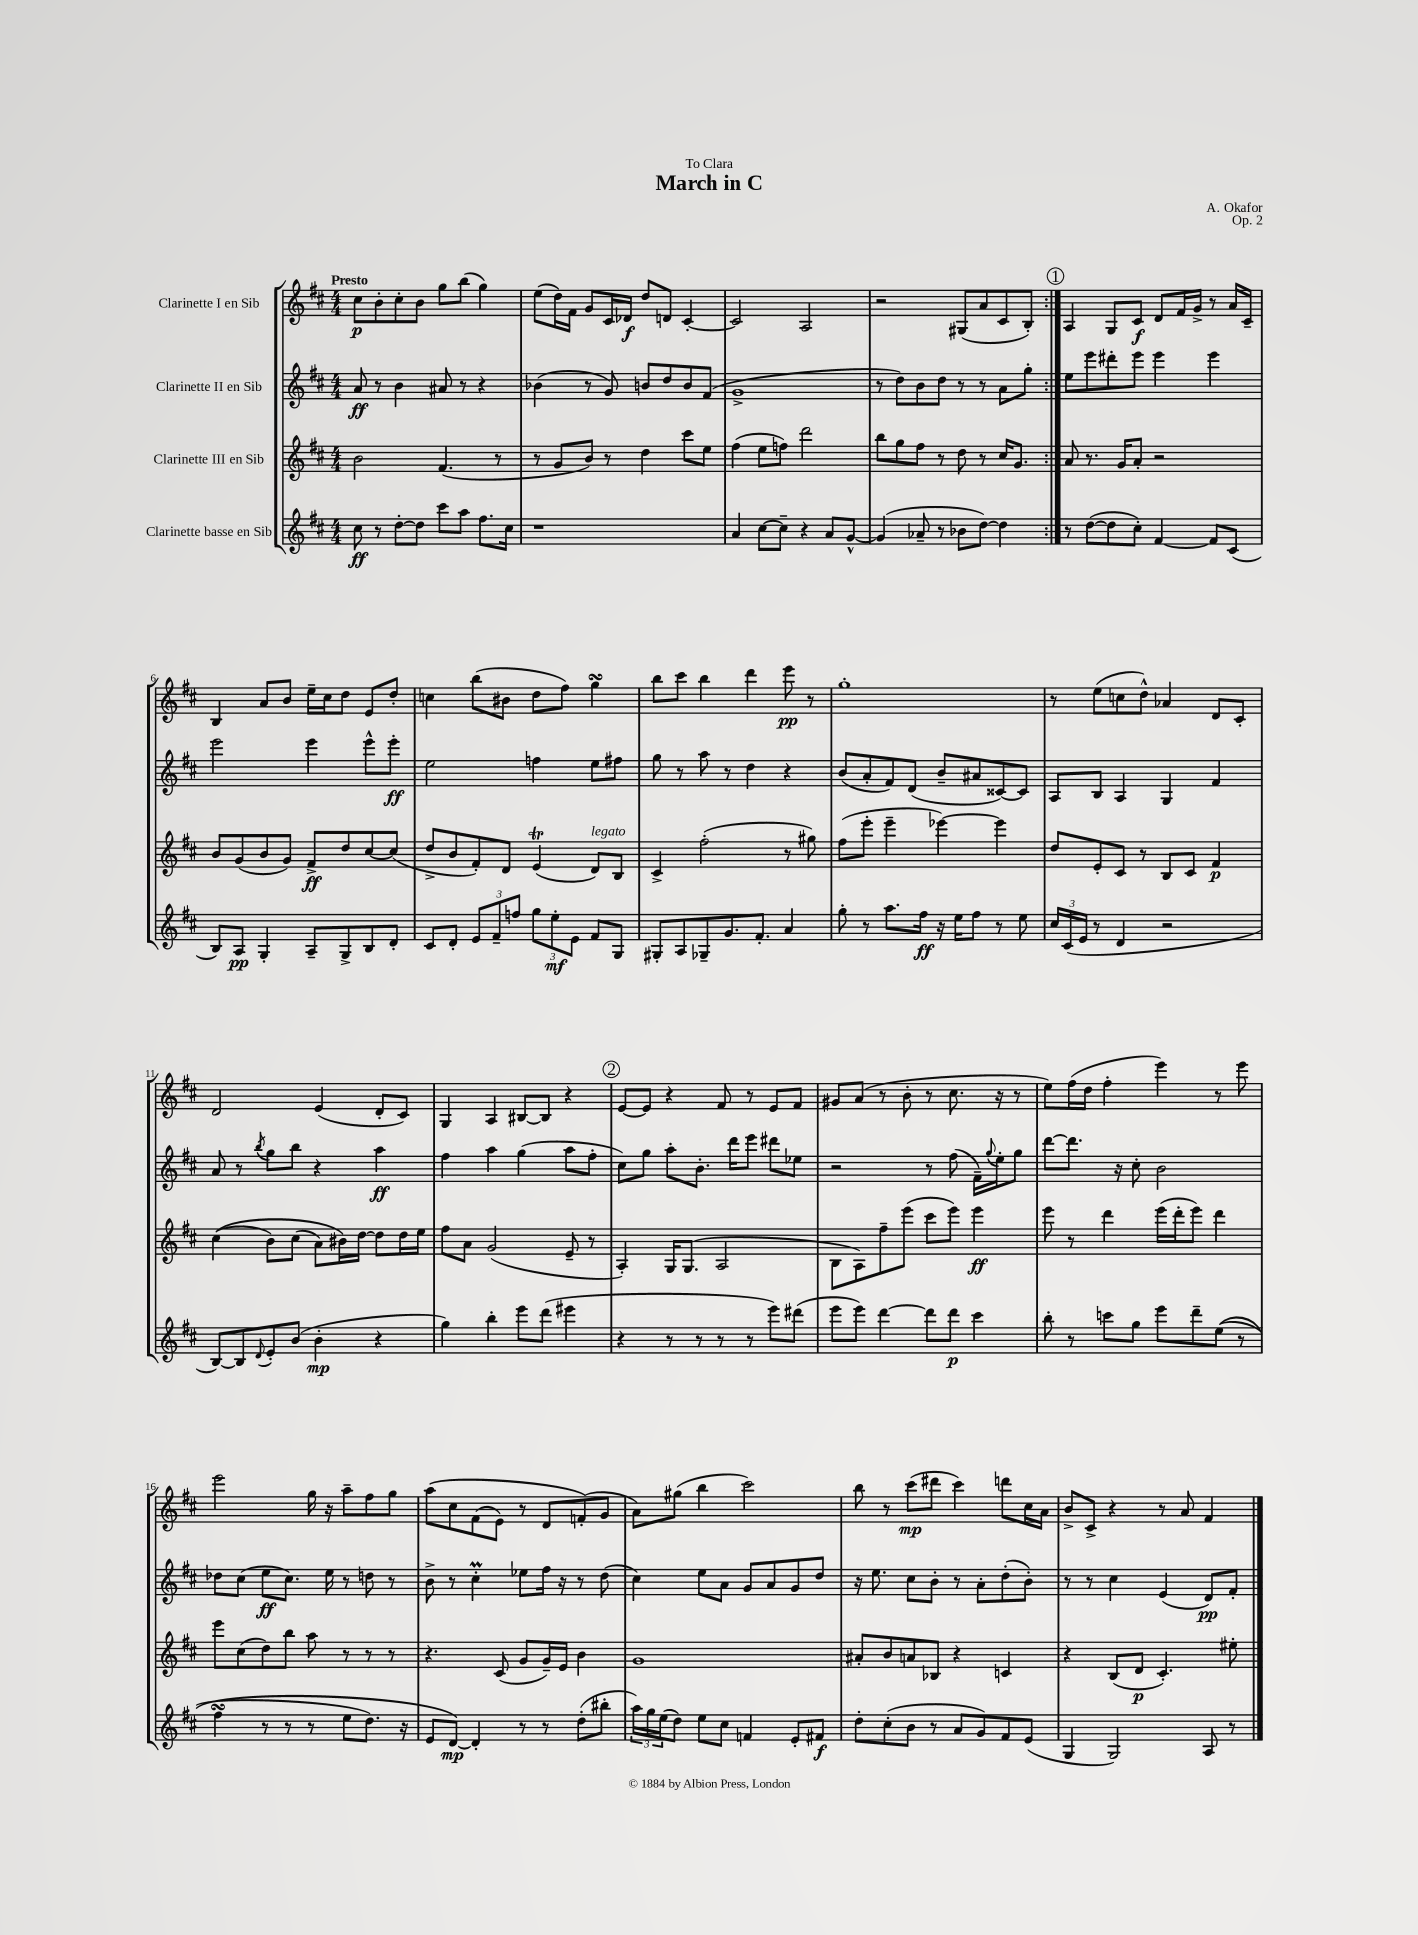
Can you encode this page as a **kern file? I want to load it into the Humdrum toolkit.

**kern	**dynam	**kern	**dynam	**kern	**dynam	**kern	**dynam
*part4	*part4	*part3	*part3	*part2	*part2	*part1	*part1
*staff4	*staff4	*staff3	*staff3	*staff2	*staff2	*staff1	*staff1
*I"Clarinette basse en Sib	*	*I"Clarinette III en Sib	*	*I"Clarinette II en Sib	*	*I"Clarinette I en Sib	*
*clefG2	*	*clefG2	*	*clefG2	*	*clefG2	*
*k[f#c#]	*	*k[f#c#]	*	*k[f#c#]	*	*k[f#c#]	*
*M4/4	*	*M4/4	*	*M4/4	*	*M4/4	*
=1	=1	=1	=1	=1	=1	=1	=1
!	!	!	!	!	!	!LO:TX:a:B:t=Presto	!
8cc#\	ff	2b\	.	8a/	ff	8cc#\L	p
8r	.	.	.	8r	.	8b'\	.
[8dd'\L	.	.	.	4b\	.	8cc#'\	.
8dd\J]	.	.	.	.	.	8b\J	.
8ccc#\L	.	(4.f#/	.	8a#X/	.	8gg\L	.
8aa\J	.	.	.	8r	.	(8bb\J	.
8.ff#\L	.	.	.	4r	.	4gg\)	.
.	.	8r	.	.	.	.	.
16cc#\Jk	.	.	.	.	.	.	.
=2	=2	=2	=2	=2	=2	=2	=2
1r	.	8r	.	(4b-X\	.	(8ee\L	.
.	.	8g/L	.	.	.	16dd\L)	.
.	.	.	.	.	.	16f#\JJ	.
.	.	8b/J)	.	8r	.	8g/L	.
.	.	8r	.	8g/)	.	16c#/L	.
.	.	.	.	.	.	16d-X/JJ	f
.	.	4dd\	.	8bn/L	.	8dd/L	.
.	.	.	.	8dd/	.	8dn/J	.
.	.	8ccc#\L	.	8b/	.	[4c#'/	.
.	.	8ee\J	.	(8f#/J	.	.	.
=3	=3	=3	=3	=3	=3	=3	=3
4a/	.	(4ff#\	.	1g^	.	2c#/]	.
[8cc#\L	.	8ee\L	.	.	.	.	.
8cc#~\J]	.	8ffn\J)	.	.	.	.	.
4r	.	2ddd\	.	.	.	2A/	.
8a/L	.	.	.	.	.	.	.
[8g^^/J	.	.	.	.	.	.	.
=4	=4	=4	=4	=4	=4	=4	=4
(4g/]	.	8bb\L	.	8r	.	2r	.
.	.	8gg\	.	8dd\L)	.	.	.
8a-X~/	.	8ff#\J	.	8b\	.	.	.
8r	.	8r	.	8dd\J	.	.	.
8b-X\L	.	8dd\	.	8r	.	(8G#X/L	.
[8dd\J)	.	8r	.	8r	.	8a/	.
4dd\]	.	16cc#/KL	.	8a\L	.	8c#/	.
.	.	8.g/J	.	.	.	.	.
.	.	.	.	8gg'\J	.	8B'/J)	.
!!LO:REH:place=s1:t=1
=5:|!	=5:|!	=5:|!	=5:|!	=5:|!	=5:|!	=5:|!	=5:|!
8r	.	8a/	.	8ee\L	.	4A/	.
([8dd\L	.	8.r	.	8eee\	.	.	.
8dd\]	.	.	.	8ddd#X'\	.	8G/L	.
.	.	16g/KL	.	.	.	.	.
8cc#'\J)	.	8a'/J	.	8eee\J	.	8c#/J	f
[4f#/	.	2r	.	4eee\	.	8d/L	.
.	.	.	.	.	.	16f#/L	.
.	.	.	.	.	.	16g^/JJ	.
8f#/L]	.	.	.	4eee\	.	8r	.
(8c#/J	.	.	.	.	.	16a/LL	.
.	.	.	.	.	.	16c#~/JJ	.
!!LO:LB:g=z
=6	=6	=6	=6	=6	=6	=6	=6
8B/L)	.	8b/L	.	2eee\	.	4B/	.
8A/J	pp	(8g/	.	.	.	.	.
4G'/	.	8b/	.	.	.	8a/L	.
.	.	8g/J)	.	.	.	8b/J	.
8A~/L	.	8f#^/L	ff	4eee\	.	16ee~\LL	.
.	.	.	.	.	.	16cc#\J	.
8G^/	.	8dd/	.	.	.	8dd\J	.
8B/	.	[8cc#/	.	8eee^^\L	.	8e/L	.
8d'/J	.	(8cc#/J]	.	8eee'\J	ff	8dd'/J	.
=7	=7	=7	=7	=7	=7	=7	=7
8c#/L	.	8dd^/L	.	2ee\	.	4ccn\	.
8d'/J	.	8b/	.	.	.	.	.
12e/L	.	8f#'/)	.	.	.	(8bb\L	.
12f#~/	.	.	.	.	.	.	.
.	.	8d/J	.	.	.	8b#X\J	.
12ffn/J	.	.	.	.	.	.	.
12gg\L	.	(4eT/	.	4ffn\	.	8dd\L	.
12ee'\	mf	.	.	.	.	.	.
.	.	.	.	.	.	8ff#\J)	.
12e\J	.	.	.	.	.	.	.
!	!	!LO:TX:a:i:t=legato	!	!	!	!	!
8f#/L	.	8d/L)	.	8ee\L	.	4ggsSSs\	.
8G/J	.	8B/J	.	8ff#X\J	.	.	.
=8	=8	=8	=8	=8	=8	=8	=8
8G#X'/L	.	4c#^/	.	8gg\	.	8bb\L	.
8A/	.	.	.	8r	.	8ccc#\J	.
8G-X~/	.	(2ff#'\	.	8aa\	.	4bb\	.
8.g/	.	.	.	8r	.	.	.
.	.	.	.	4dd\	.	4ddd\	.
8.f#'/J	.	.	.	.	.	.	.
4a/	.	8r	.	4r	.	8eee\	pp
.	.	8gg#X\)	.	.	.	8r	.
=9	=9	=9	=9	=9	=9	=9	=9
8gg'\	.	(8ff#\L	.	(8b/L	.	1gg'	.
8r	.	8eee'\J	.	8a'/	.	.	.
8.aa\L	.	4eee~\	.	8f#/)	.	.	.
.	.	.	.	(8d/J	.	.	.
16ff#\Jk	ff	.	.	.	.	.	.
16r	.	[4eee-X\)	.	8b~/L	.	.	.
16ee\KL	.	.	.	.	.	.	.
8ff#\J	.	.	.	8a#X/	.	.	.
8r	.	4eee-\]	.	[8c##X/)	.	.	.
8ee\	.	.	.	8c##/J]	.	.	.
=10	=10	=10	=10	=10	=10	=10	=10
24cc#/LL	.	8dd/L	.	8A/L	.	8r	.
(24c#/	.	.	.	.	.	.	.
24e/JJ	.	.	.	.	.	.	.
8r	.	8e'/	.	8B/J	.	(8ee\L	.
4d/	.	8c#/J	.	4A/	.	8ccn\	.
.	.	8r	.	.	.	8dd^^\J)	.
2r	.	8B/L	.	4G/	.	4a-X/	.
.	.	8c#/J	.	.	.	.	.
.	.	4f#/	p	4f#/	.	8d/L	.
.	.	.	.	.	.	8c#'/J	.
!!LO:LB:g=z
=11	=11	=11	=11	=11	=11	=11	=11
[8B/L)	.	((4cc#\	.	8a/	.	2d/	.
8B/]	.	.	.	8r	.	.	.
8qqd/	.	.	.	8qbb/	.	.	.
8e'/	.	8b\L)	.	8gg\L	.	.	.
(8b/J	.	(8cc#\J	.	8bb\J	.	.	.
4b'\	mp	8a\L)	.	4r	.	(4e/	.
.	.	16b#X\L)	.	.	.	.	.
.	.	[16dd\JJ	.	.	.	.	.
4r	.	8dd\L]	.	4aa\	ff	8d'/L	.
.	.	16dd\L	.	.	.	8c#/J)	.
.	.	16ee\JJ	.	.	.	.	.
=12	=12	=12	=12	=12	=12	=12	=12
4gg\)	.	8ff#\L	.	4ff#\	.	4G/	.
.	.	8a\J	.	.	.	.	.
4bb'\	.	(2g/	.	4aa\	.	4A/	.
8eee\L	.	.	.	(4gg\	.	[8B#X/L	.
(8ddd\J	.	.	.	.	.	8B#/J]	.
4eee#X\	.	8e~/	.	8aa\L	.	4r	.
.	.	8r	.	8ff#'\J	.	.	.
!!LO:REH:place=s1:t=2
=13	=13	=13	=13	=13	=13	=13	=13
4r	.	4A'/)	.	8cc#\L)	.	[8e/L	.
.	.	.	.	8gg\J	.	8e/J]	.
8r	.	16G/KL	.	8aa'\L	.	4r	.
.	.	(8.G/J	.	.	.	.	.
8r	.	.	.	8.b'\J	.	.	.
8r	.	2A/	.	.	.	8f#/	.
.	.	.	.	16ddd\KL	.	.	.
8r	.	.	.	8eee\J	.	8r	.
8eee\L)	.	.	.	8ddd#X\L	.	8e/L	.
(8ddd#X\J	.	.	.	8ee-X\J	.	8f#/J	.
=14	=14	=14	=14	=14	=14	=14	=14
8eee\L	.	8B\L	.	2r	.	8g#X/L	.
8eee\J)	.	8A\)	.	.	.	(8a/J	.
[4ddd\	.	8ff#~\	.	.	.	8r	.
.	.	(8eee\J	.	.	.	8b'\	.
8ddd\L]	.	8ccc#\L	.	8r	.	8r	.
8ddd\J	p	8eee\J)	.	(8ff#\	.	8.cc#\	.
4ccc#\	.	4eee\	ff	16f#~\LL)	.	.	.
.	.	.	.	8qqgg/	.	.	.
.	.	.	.	16ee'\J	.	16r	.
.	.	.	.	8gg\J	.	8r	.
=15	=15	=15	=15	=15	=15	=15	=15
8bb'\	.	8eee\	.	[8ddd\L	.	8ee\L)	.
8r	.	8r	.	8.ddd\J]	.	(16ff#\L	.
.	.	.	.	.	.	16dd\JJ	.
8cccn\L	.	4ddd\	.	.	.	4ff#'\	.
.	.	.	.	16r	.	.	.
8gg\J	.	.	.	8cc#'\	.	.	.
8eee\L	.	(16eee\LL	.	2b\	.	4eee\)	.
.	.	16ddd'\J	.	.	.	.	.
8ddd~\	.	8eee\J)	.	.	.	.	.
((8ee\J	.	4ddd\	.	.	.	8r	.
8r	.	.	.	.	.	8eee\	.
!!LO:LB:g=z
=16	=16	=16	=16	=16	=16	=16	=16
4ff#sSsS\	.	8eee\L	.	8dd-X\L	.	2eee\	.
.	.	(8cc#\	.	(8cc#\J	.	.	.
8r	.	8dd\)	.	8ee\L	ff	.	.
8r	.	8bb\J	.	8.cc#\J)	.	.	.
8r	.	8aa\	.	.	.	16gg\	.
.	.	.	.	16ee\	.	16r	.
8ee\L	.	8r	.	8r	.	8aa~\L	.
8.dd\J)	.	8r	.	8ddn\	.	8ff#\	.
.	.	8r	.	8r	.	8gg\J	.
16r	.	.	.	.	.	.	.
=17	=17	=17	=17	=17	=17	=17	=17
8e/L	.	4.r	.	8b^\	.	(8aa\L	.
[8d/J)	mp	.	.	8r	.	8cc#\	.
4d'/]	.	.	.	4cc#m'\	.	(8f#\	.
.	.	(8c#/	.	.	.	8e\J)	.
8r	.	8g/L	.	8ee-X\L	.	8r	.
8r	.	16g~/L)	.	16ff#\Jk	.	8d/L	.
.	.	16e/JJ	.	16r	.	.	.
(8dd'\L	.	4b\	.	8r	.	(8fn'/)	.
8bb#X'\J	.	.	.	(8dd\	.	8g/J	.
=18	=18	=18	=18	=18	=18	=18	=18
24aa\LL)	.	1g	.	4cc#\)	.	8a\L)	.
24gg\	.	.	.	.	.	.	.
(24ee\J	.	.	.	.	.	.	.
8dd\J)	.	.	.	.	.	(8gg#X\J	.
8ee\L	.	.	.	8ee\L	.	4bb\	.
8cc#\J	.	.	.	8a\J	.	.	.
4fn/	.	.	.	8g/L	.	2ccc#\)	.
.	.	.	.	8a/	.	.	.
8e'/L	.	.	.	8g/	.	.	.
8f#X/J	f	.	.	8dd/J	.	.	.
=19	=19	=19	=19	=19	=19	=19	=19
8dd'\L	.	8a#X'/L	.	16r	.	8bb\	.
.	.	.	.	8.ee\	.	.	.
(8cc#'\	.	8b/	.	.	.	8r	.
8b\J	.	8an/	.	8cc#\L	.	(8ccc#\L	mp
8r	.	8B-X/J	.	8b'\J	.	8ddd#X\J	.
8a/L	.	4r	.	8r	.	4ccc#\)	.
8g/)	.	.	.	8a'\L	.	.	.
8f#/	.	4cn/	.	(8dd'\	.	8dddn\L	.
(8e/J	.	.	.	8b'\J)	.	16cc#\L	.
.	.	.	.	.	.	16a\JJ	.
=20	=20	=20	=20	=20	=20	=20	=20
4G/	.	4r	.	8r	.	8b^/L	.
.	.	.	.	8r	.	8c#^/J	.
2G/)	.	(8B/L	.	4cc#\	.	4r	.
.	.	8d/J	p	.	.	.	.
.	.	4.c#'/)	.	(4e/	.	8r	.
.	.	.	.	.	.	8a/	.
8A/	.	.	.	8d/L)	pp	4f#/	.
8r	.	8ee#X'\	.	8f#'/J	.	.	.
==	==	==	==	==	==	==	==
*-	*-	*-	*-	*-	*-	*-	*-
